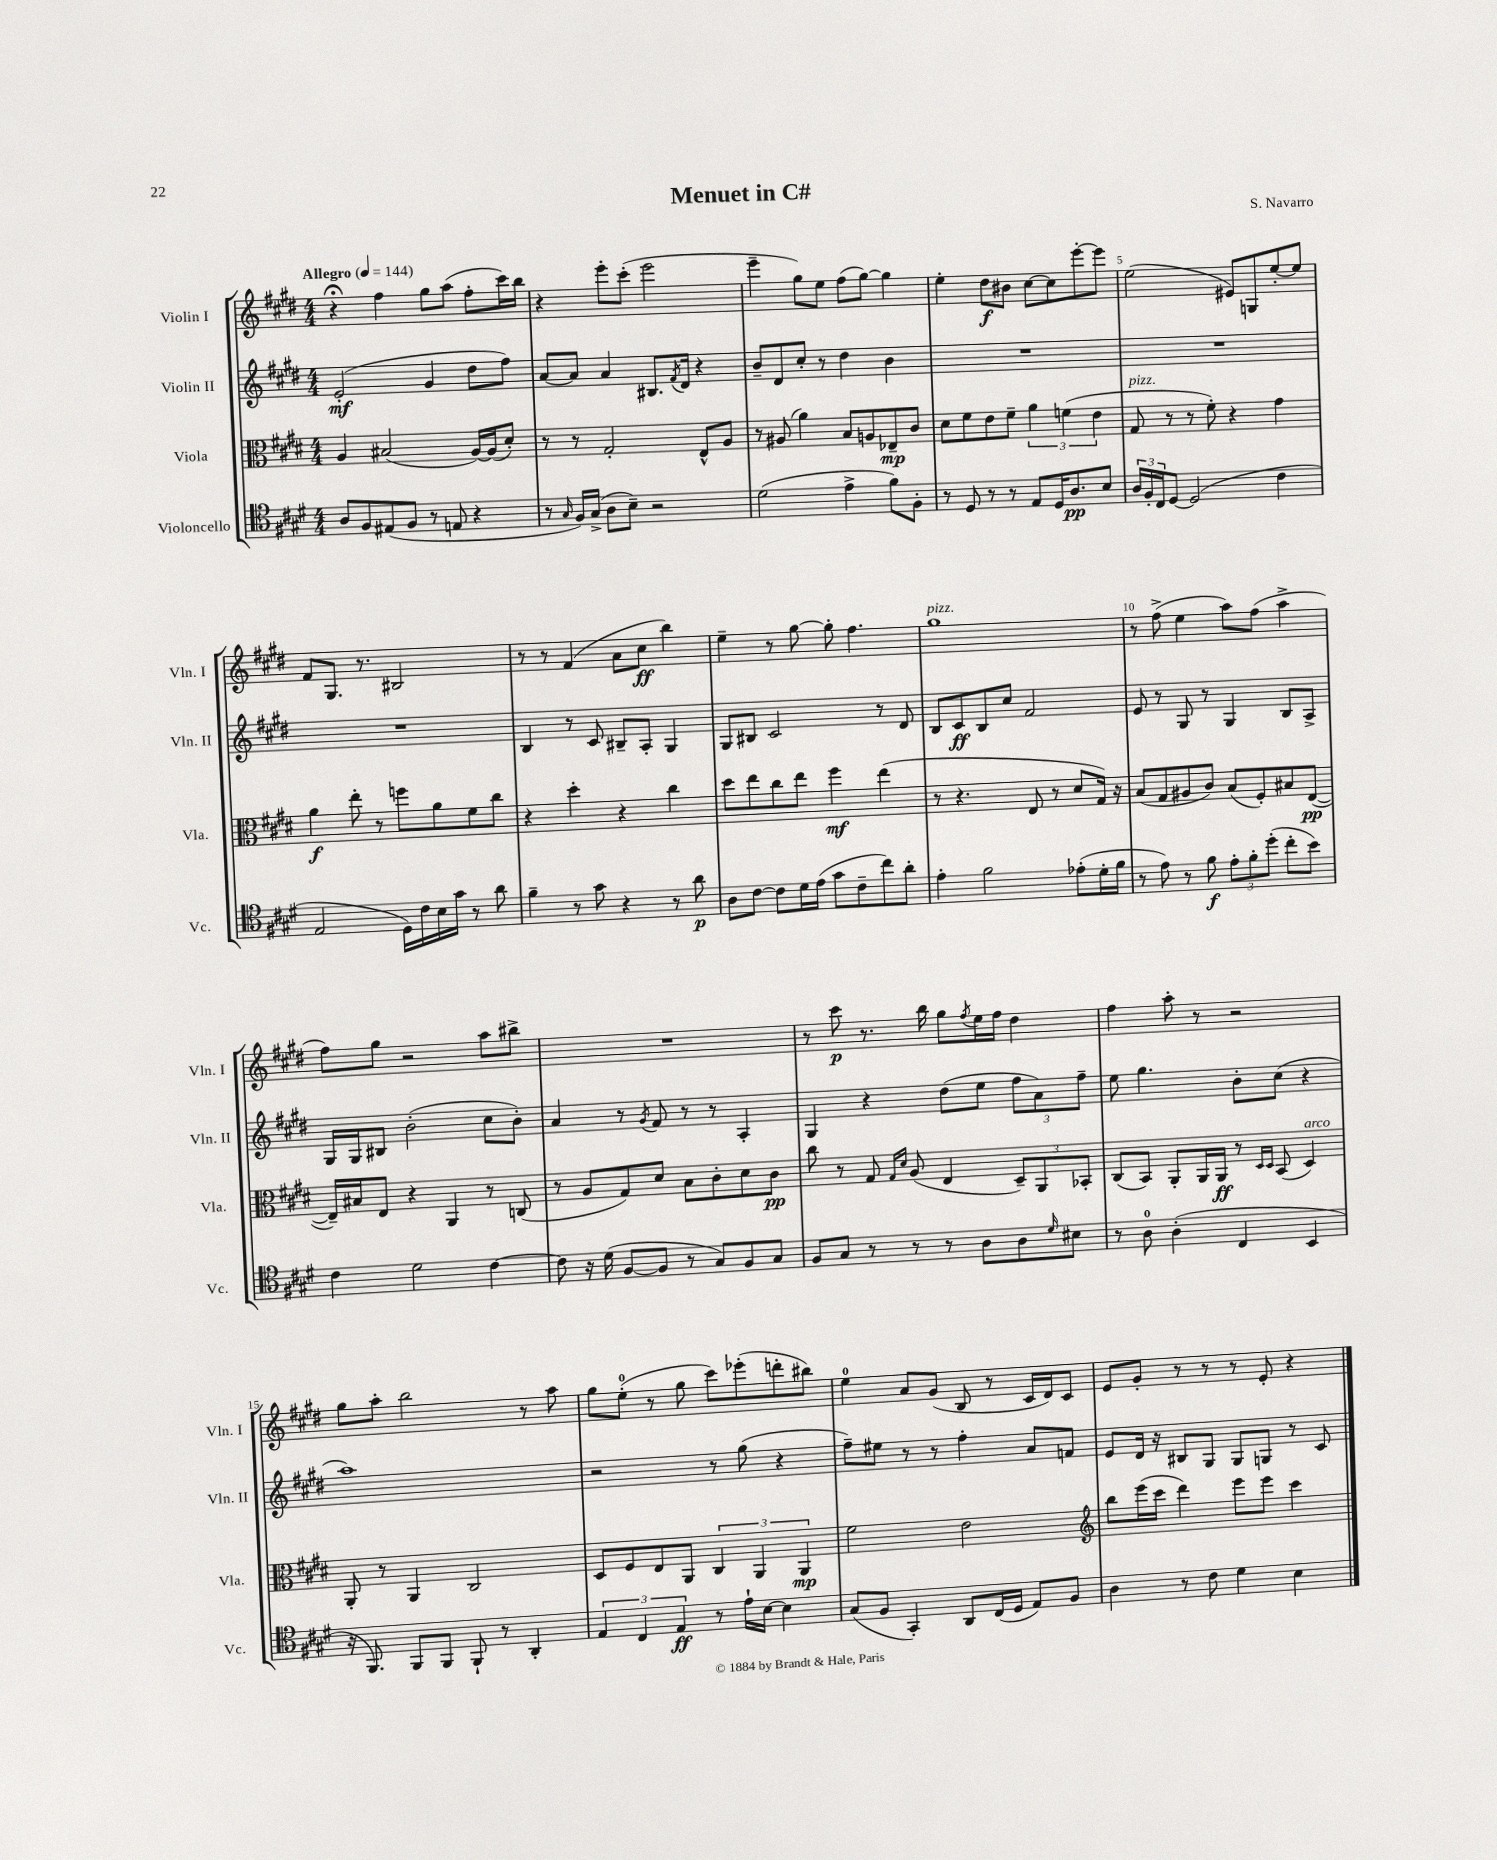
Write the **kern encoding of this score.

**kern	**dynam	**kern	**dynam	**kern	**dynam	**kern	**dynam
*part4	*part4	*part3	*part3	*part2	*part2	*part1	*part1
*staff4	*staff4	*staff3	*staff3	*staff2	*staff2	*staff1	*staff1
*I"Violoncello	*	*I"Viola	*	*I"Violin II	*	*I"Violin I	*
*I'Vc.	*	*I'Vla.	*	*I'Vln. II	*	*I'Vln. I	*
*clefC4	*	*clefC3	*	*clefG2	*	*clefG2	*
*k[f#c#g#d#]	*	*k[f#c#g#d#]	*	*k[f#c#g#d#]	*	*k[f#c#g#d#]	*
*M4/4	*	*M4/4	*	*M4/4	*	*M4/4	*
*MM144	*	*MM144	*	*MM144	*	*MM144	*
=1	=1	=1	=1	=1	=1	=1	=1
!	!	!	!	!	!	!LO:TX:a:B:t=Allegro	!
8A/L	.	4A/	.	(2e'/	mf	4r;<	.
8F#/	.	.	.	.	.	.	.
(8E#X/	.	(2B#X/	.	.	.	4ff#\	.
8F#/J	.	.	.	.	.	.	.
8r	.	.	.	4g#/	.	8gg#\L	.
8En/	.	.	.	.	.	(8aa\J	.
4r	.	[16A/LL)	.	8dd#\L	.	8ff#'\L	.
.	.	(16A/J]	.	.	.	.	.
.	.	8d#'/J)	.	8ff#\J)	.	16ccc#\L)	.
.	.	.	.	.	.	16bb\JJ	.
=2	=2	=2	=2	=2	=2	=2	=2
8r	.	8r	.	[8a/L	.	4r	.
16qqG#/	.	.	.	.	.	.	.
16F#/LL)	.	8r	.	8a/J]	.	.	.
(16G#^/JJ	.	.	.	.	.	.	.
8A\L	.	2G#'/	.	4a/	.	8eee'\L	.
8B~\J)	.	.	.	.	.	(8ccc#'\J	.
2r	.	.	.	8.B#X/L	.	2eee\	.
.	.	.	.	8qf#/	.	.	.
.	.	.	.	16d#/Jk	.	.	.
.	.	8E^^/L	.	4r	.	.	.
.	.	8A/J	.	.	.	.	.
=3	=3	=3	=3	=3	=3	=3	=3
(2d#\	.	8r	.	8b~/L	.	4eee~\	.
.	.	(8A#X/	.	8d#/	.	.	.
.	.	4a\)	.	8cc#'/J	.	8gg#\L)	.
.	.	.	.	8r	.	8ee\J	.
4e^\	.	8B/L	.	4dd#\	.	(8ff#\L	.
.	.	8An/	.	.	.	[8gg#\J)	.
8f#\L)	.	8E-X~/	mp	4b\	.	4gg#\]	.
8F#'\J	.	8c#/J	.	.	.	.	.
=4	=4	=4	=4	=4	=4	=4	=4
8r	.	8d#\L	.	1r	.	4ee'\	.
8D#/	.	8f#\	.	.	.	.	.
8r	.	8e\	.	.	.	8dd#\L	f
8r	.	8f#~\J	.	.	.	8b#X\J	.
8E/L	.	6a\	.	.	.	[8cc#\L	.
16D#/K	.	.	.	.	.	8cc#\]	.
.	.	(6fn\	.	.	.	.	.
8.A/	pp	.	.	.	.	.	.
.	.	.	.	.	.	[8eee'\	.
.	.	6e\	.	.	.	.	.
8B/J	.	.	.	.	.	8eee\J]	.
=5	=5	=5	=5	=5	=5	=5	=5
!	!	!LO:TX:a:i:t=pizz.	!	!	!	!	!
24A/LL	.	8G#/	.	1r	.	(2ee\	.
24F#'/	.	.	.	.	.	.	.
24C#/J	.	.	.	.	.	.	.
[8D#/J	.	8r	.	.	.	.	.
(2D#/]	.	8r	.	.	.	.	.
.	.	8f#'\)	.	.	.	.	.
.	.	4r	.	.	.	8e#X/L)	.
.	.	.	.	.	.	8Gn/	.
4c#\	.	4g#\	.	.	.	[8ee'/	.
.	.	.	.	.	.	8ee/J]	.
!!LO:LB:g=z
=6	=6	=6	=6	=6	=6	=6	=6
2E/	.	4a\	f	1r	.	8f#/L	.
.	.	.	.	.	.	8.G#/J	.
.	.	8ee'\	.	.	.	.	.
.	.	.	.	.	.	8.r	.
.	.	8r	.	.	.	.	.
16D#\LL)	.	8ffn\L	.	.	.	2B#X/	.
16c#\	.	.	.	.	.	.	.
16B\	.	8a\	.	.	.	.	.
16g#\JJ	.	.	.	.	.	.	.
8r	.	8f#\	.	.	.	.	.
8a\	.	8cc#\J	.	.	.	.	.
=7	=7	=7	=7	=7	=7	=7	=7
4f#~\	.	4r	.	4B/	.	8r	.
.	.	.	.	.	.	8r	.
8r	.	4dd#'\	.	8r	.	(4f#/	.
8g#\	.	.	.	8c#/	.	.	.
4r	.	4r	.	8B#X~/L	.	8a\L	.
.	.	.	.	8A'/J	.	8cc#\J	ff
8r	.	4cc#\	.	4G#/	.	4bb\)	.
8a\	p	.	.	.	.	.	.
=8	=8	=8	=8	=8	=8	=8	=8
8A\L	.	8dd#\L	.	8G#/L	.	4ee~\	.
[8c#\J	.	8ee\	.	8B#X/J	.	.	.
8c#\L]	.	8cc#\	.	2c#/	.	8r	.
16d#\L	.	8ee\J	.	.	.	[8gg#\	.
(16e\JJ	.	.	.	.	.	.	.
8g#\L	.	4ff#\	mf	.	.	8gg#'\]	.
8c#~\	.	.	.	.	.	4.ff#\	.
8cc#\)	.	(4ee\	.	8r	.	.	.
8a'\J	.	.	.	8d#/	.	.	.
=9	=9	=9	=9	=9	=9	=9	=9
!	!	!	!	!	!	!LO:TX:a:i:t=pizz.	!
4e'\	.	8r	.	8B/L	.	1gg#	.
.	.	4.r	.	8c#/	ff	.	.
2f#\	.	.	.	8B/	.	.	.
.	.	.	.	8cc#/J	.	.	.
.	.	8E/	.	2f#/	.	.	.
.	.	8r	.	.	.	.	.
(8e-X'\L	.	8d#/L	.	.	.	.	.
16d#'\L	.	16G#/Jk)	.	.	.	.	.
16f#\JJ	.	16r	.	.	.	.	.
=10	=10	=10	=10	=10	=10	=10	=10
8r	.	(8B/L	.	8e/	.	8r	.
8e\)	.	8G#/	.	8r	.	(8ff#^\	.
8r	.	8A#X/	.	8G#/	.	4ee\	.
8f#\	f	8c#/J)	.	8r	.	.	.
12e'\L	.	(8B/L	.	4G#/	.	8aa\L)	.
12f#'\	.	.	.	.	.	.	.
.	.	8F#'/)	.	.	.	(8ff#\J	.
(12dd#'\J	.	.	.	.	.	.	.
8cc#'\L	.	8B#X/	.	8B/L	.	4aa^\	.
8b\J)	.	([8E/J	pp	8A^/J	.	.	.
!!LO:LB:g=z
=11	=11	=11	=11	=11	=11	=11	=11
4c#\	.	16E~/LL])	.	16G#/LL	.	8ff#\L)	.
.	.	16B#X/J	.	16G#/J	.	.	.
.	.	8E/J	.	8B#X/J	.	8gg#\J	.
2d#\	.	4r	.	(2b'\	.	2r	.
.	.	4AA/	.	.	.	.	.
[4c#\	.	8r	.	8cc#\L	.	8aa\L	.
.	.	(8Cn/	.	8b'\J)	.	8bb#X^\J	.
=12	=12	=12	=12	=12	=12	=12	=12
8c#\]	.	8r	.	4a/	.	1r	.
16r	.	8A/L	.	.	.	.	.
(16d#\	.	.	.	.	.	.	.
[8F#/L	.	8G#/)	.	8r	.	.	.
.	.	.	.	8qg#/	.	.	.
8F#/J]	.	8d#/J	.	8f#/	.	.	.
8r	.	8B\L	.	8r	.	.	.
8G#/L)	.	8c#'\	.	8r	.	.	.
8F#/	.	8d#\	.	4A'/	.	.	.
8G#/J	.	8c#\J	pp	.	.	.	.
=13	=13	=13	=13	=13	=13	=13	=13
8F#/L	.	8cc#\	.	4G#/	.	8r	.
8G#/J	.	8r	.	.	.	8ccc#\	p
8r	.	8G#/	.	4r	.	8.r	.
.	.	16qqG#/LL	.	.	.	.	.
.	.	16qqd#/JJ	.	.	.	.	.
8r	.	(8A/	.	.	.	.	.
.	.	.	.	.	.	16bb\	.
8r	.	4E/	.	(8dd#\L	.	8gg#\L	.
.	.	.	.	.	.	8qff#/	.
8A\L	.	.	.	8ee\J	.	16ee\L	.
.	.	.	.	.	.	16ff#\JJ	.
8A\	.	12D#~/L)	.	12ff#\L	.	4dd#\	.
.	.	12AA/	.	12a\)	.	.	.
16qqd#/	.	.	.	.	.	.	.
8B#X\J	.	.	.	.	.	.	.
.	.	12BB-X'/J	.	12ff#~\J	.	.	.
=14	=14	=14	=14	=14	=14	=14	=14
8r	.	(8C#/L	.	8ee\	.	4ff#\	.
8A\	.	8BB/J)	.	4.gg#\	.	.	.
(4A'\	.	8AA'/L	.	.	.	8aa'\	.
.	.	16AA/L	.	.	.	8r	.
.	.	16AA/JJ	ff	.	.	.	.
4C#/	.	8r	.	8b'\L	.	2r	.
.	.	16qqD#/LL	.	.	.	.	.
.	.	16qqD#/JJ	.	.	.	.	.
.	.	(8BB/	.	(8cc#\J	.	.	.
!	!	!LO:TX:a:i:t=arco	!	!	!	!	!
4BB/	.	4D#/)	.	4r	.	.	.
!!LO:LB:g=z
=15	=15	=15	=15	=15	=15	=15	=15
16r	.	8AA'/	.	1aa)	.	8gg#\L	.
8.FF#/)	.	.	.	.	.	.	.
.	.	8r	.	.	.	8aa'\J	.
8FF#/L	.	4AA/	.	.	.	2bb\	.
8FF#/J	.	.	.	.	.	.	.
8FF#`/	.	2C#/	.	.	.	.	.
8r	.	.	.	.	.	.	.
4AA'/	.	.	.	.	.	8r	.
.	.	.	.	.	.	8aa\	.
=16	=16	=16	=16	=16	=16	=16	=16
6E/	.	8D#/L	.	2r	.	8gg#\L	.
.	.	8F#/	.	.	.	(8ee'\J	.
6C#/	.	.	.	.	.	.	.
.	.	8E/	.	.	.	8r	.
6E/	ff	.	.	.	.	.	.
.	.	8AA/J	.	.	.	8gg#\	.
8r	.	6C#/	.	8r	.	8ccc#\L)	.
16e`\LL	.	.	.	(8gg#\	.	(8eee-X'\	.
.	.	6AA/	.	.	.	.	.
[16B\JJ	.	.	.	.	.	.	.
4B\]	.	.	.	4r	.	8dddn'\	.
.	.	6AA/	mp	.	.	.	.
.	.	.	.	.	.	8bb#X\J)	.
=17	=17	=17	=17	=17	=17	=17	=17
(8G#/L	.	2f#\	.	8ff#~\L)	.	4ee\	.
8F#/J	.	.	.	8ee#X\J	.	.	.
4GG#'/)	.	.	.	8r	.	8a/L	.
.	.	.	.	8r	.	(8g#/J	.
8AA/L	.	2e\	.	4ff#'\	.	8B/	.
(16C#/L	.	.	.	.	.	8r	.
16D#/JJ	.	.	.	.	.	.	.
8E/L)	.	.	.	8a/L	.	16c#/LL	.
.	.	.	.	.	.	16d#/J)	.
8F#/J	.	.	.	8fn/J	.	8c#/J	.
=18	=18	=18	=18	=18	=18	=18	=18
*	*	*clefG2	*	*	*	*	*
4A\	.	8bb\L	.	8e/L	.	8e/L	.
.	.	(16eee\L	.	16d#/Jk	.	8g#'/J	.
.	.	16ccc#\JJ	.	16r	.	.	.
8r	.	4ddd#\)	.	8B#X/L	.	8r	.
8c#\	.	.	.	8G#/J	.	8r	.
4d#\	.	8eee\L	.	8G#/L	.	8r	.
.	.	8eee\J	.	8Gn/J	.	8e'/	.
4B\	.	4ccc#\	.	8r	.	4r	.
.	.	.	.	8c#/	.	.	.
==	==	==	==	==	==	==	==
*-	*-	*-	*-	*-	*-	*-	*-
